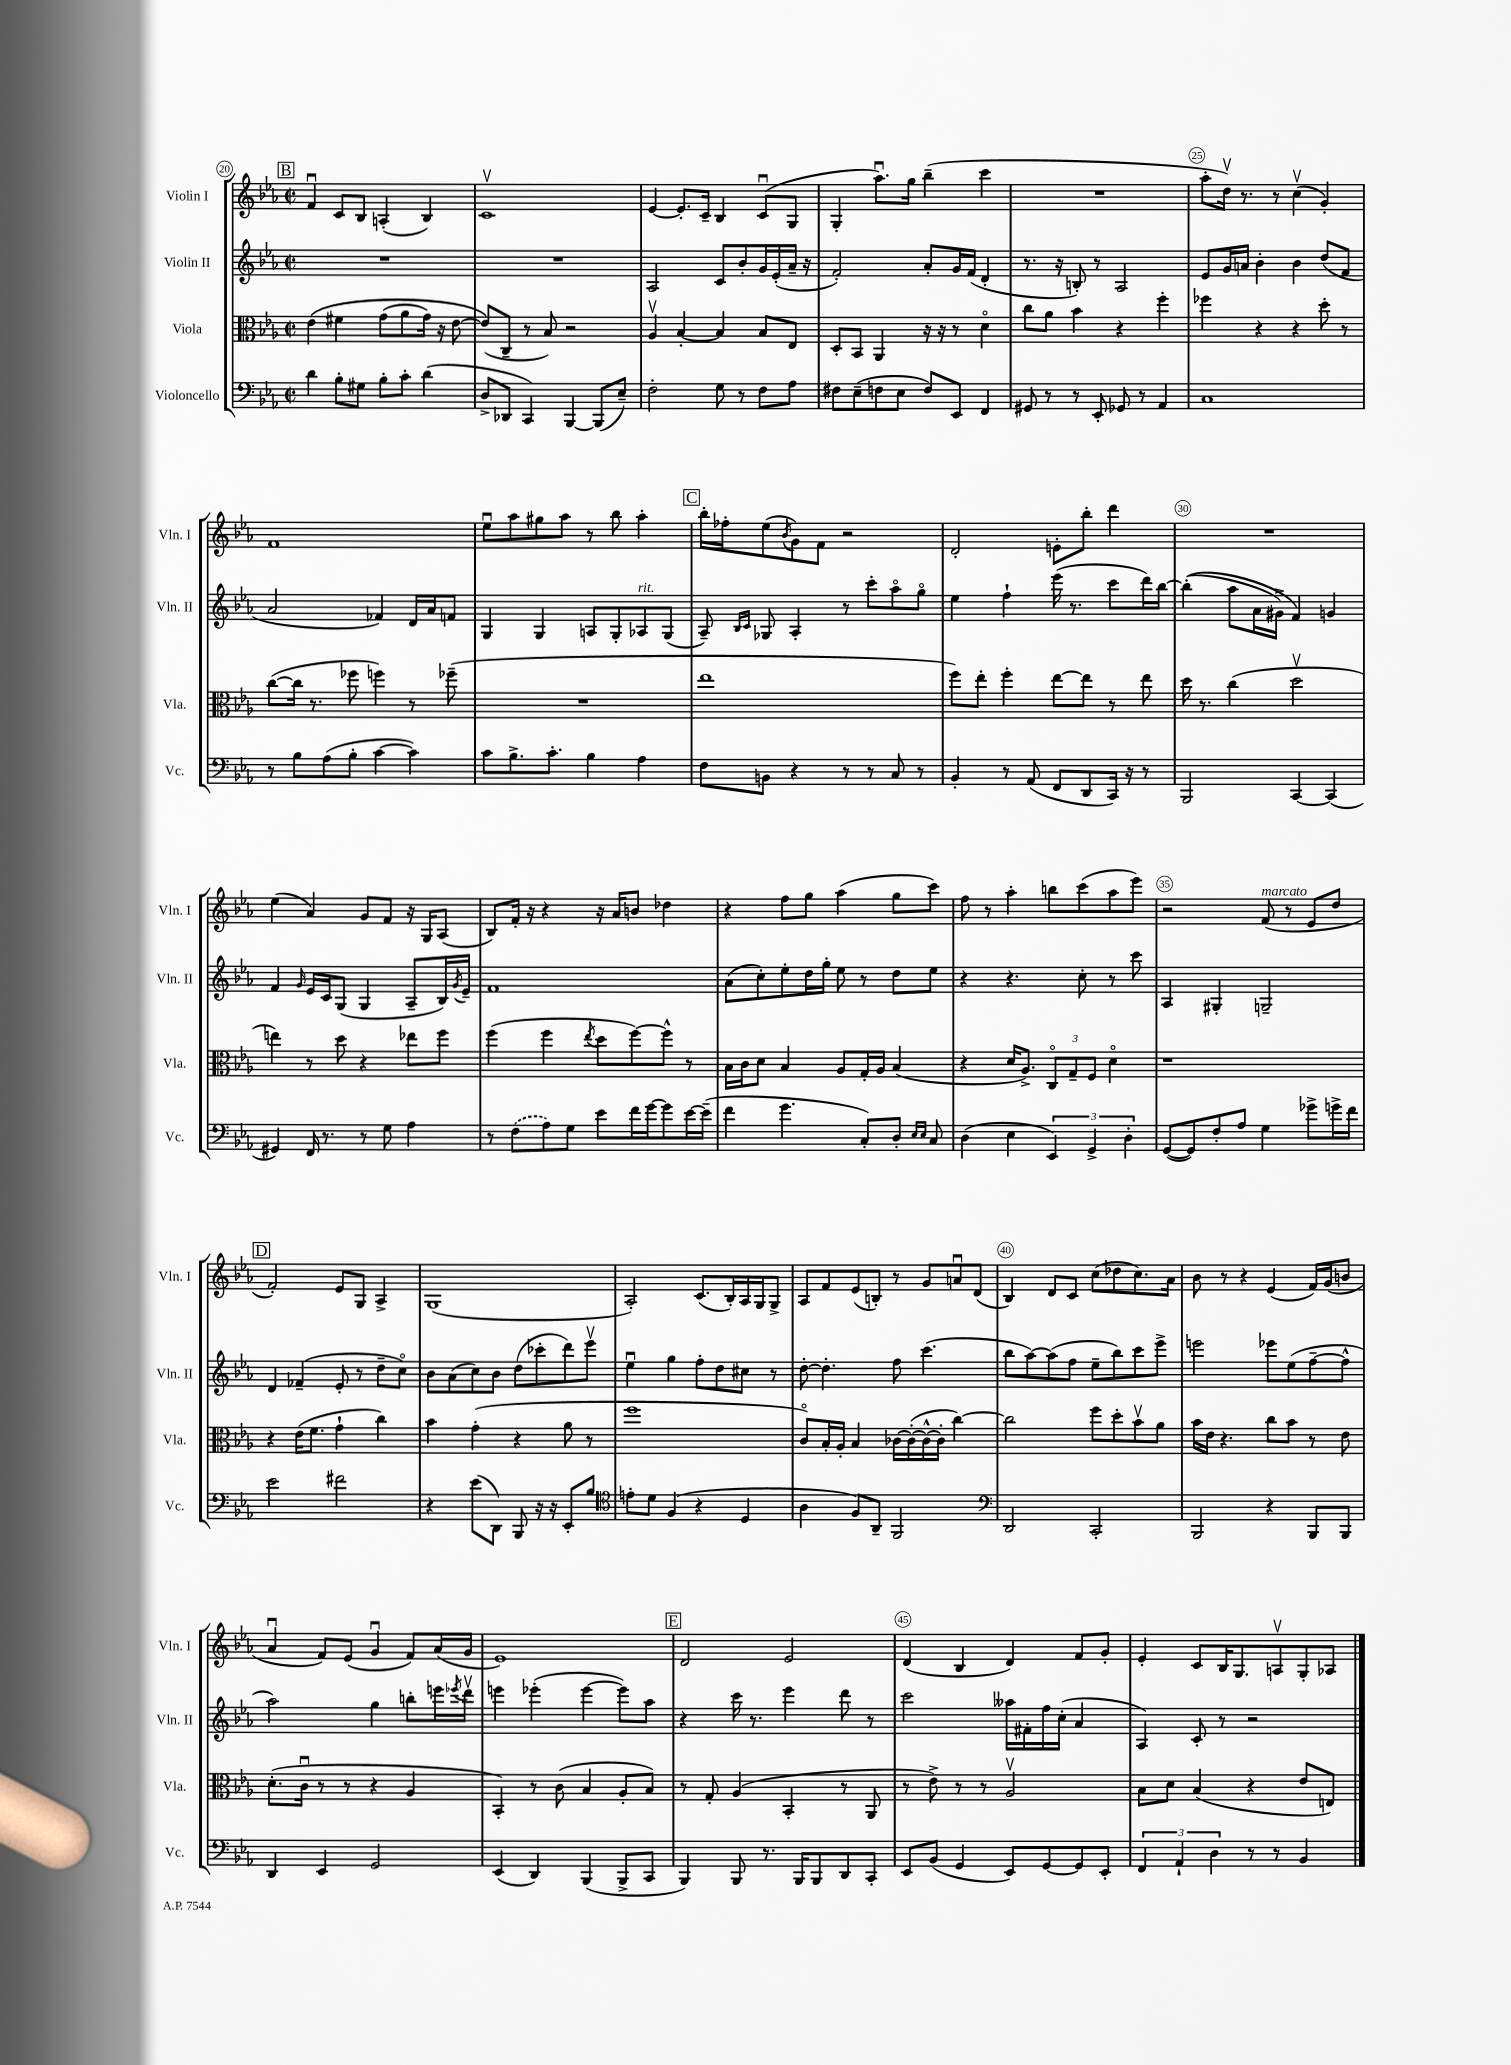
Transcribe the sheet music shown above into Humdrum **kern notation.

**kern	**kern	**kern	**kern
*part4	*part3	*part2	*part1
*staff4	*staff3	*staff2	*staff1
*I"Violoncello	*I"Viola	*I"Violin II	*I"Violin I
*I'Vc.	*I'Vla.	*I'Vln. II	*I'Vln. I
*clefF4	*clefC3	*clefG2	*clefG2
*k[b-e-a-]	*k[b-e-a-]	*k[b-e-a-]	*k[b-e-a-]
*M2/2	*M2/2	*M2/2	*M2/2
*met(c|)	*met(c|)	*met(c|)	*met(c|)
!!LO:REH:place=s1:t=B
=20	=20	=20	=20
4d\	(4e-\	1r	4fu/
8B-'\L	4f#X\	.	8c/L
8G#X\J	.	.	8B-/J
8B-'\L	(8g\L	.	(4An'/
8c'\J	8a-\	.	.
(4d\	16g\Jk)	.	4B-/)
.	16r	.	.
.	[8e-\	.	.
=21	=21	=21	=21
8D^/L	(8e-/L])	1r	1cv
8DD-X/J	8C~/J	.	.
4CC/)	8r	.	.
.	8B-/)	.	.
[4BBB-/	2r	.	.
(8BBB-/L]	.	.	.
8E-~/J)	.	.	.
=22	=22	=22	=22
2F'\	4A-v/	2A-/	[4e-/
.	[4B-'/	.	8.e-'/L]
.	.	.	16c~/Jk
8G\	4B-/]	8c/L	4B-/
8r	.	8b-'/	.
8F\L	8B-/L	16g/L	(8cu/L
.	.	(16e-'/	.
8A-\J	8E-/J	16a-~/JJ	8G/J
.	.	16r	.
=23	=23	=23	=23
8F#X\L	8D'/L	2f'/)	4G'/
(8E-~\	8BB-/J	.	.
8Fn\	4AA-/	.	8.aa-u\L)
8E-\J	.	.	.
.	.	.	16gg\Jk
8F/L)	16r	8a-'/L	(4bb-~\
.	16r	.	.
8EE-/J	8r	16g/L	.
.	.	(16f/JJ	.
4FF/	4d\	4d'/	4ccc\
=24	=24	=24	=24
8GG#X/	8cc\L	8.r	1r
8r	8a-\J	.	.
.	.	16r	.
8r	4b-\	8Bn'/)	.
8EE-'/	.	8r	.
8GG-X/	4r	2A-/	.
8r	.	.	.
4AA-/	4ff'\	.	.
=25	=25	=25	=25
1C	4ff-X\	8e-/L	8aa-'\L
.	.	16g/L	16ddv\Jk)
.	.	16an/JJ	8.r
.	4r	4b-'\	.
.	.	.	8r
.	4r	4b-\	(4ccv\
.	8dd'\	(8dd/L	4g'/)
.	8r	8f/J	.
!!LO:LB:g=z
=26	=26	=26	=26
8r	([8cc\L	2a-/	1f
8B-\L	16cc\Jk]	.	.
.	8.r	.	.
(8A-\	.	.	.
8B-'\J	8ff-X\	.	.
[4c\	4ffn\)	4f-X/)	.
4c\])	8r	16d/LL	.
.	.	16a-/J	.
.	(8ff-X~\	8fn/J	.
=27	=27	=27	=27
8c\L	1r	4G/	8ee-u\L
8.B-^\	.	.	8aa-\
.	.	4G/	8gg#X\
8.c'\J	.	.	.
.	.	.	8aa-\J
4B-\	.	8An/L	8r
.	.	8G'/	8bb-\
!	!	!LO:TX:a:i:t=rit.	!
4A-\	.	8A-X/	4aa-'\
.	.	(8G/J	.
!!LO:REH:place=s1:t=C
=28	=28	=28	=28
8F\L	1ee-	8A-~/)	16bb-'\LL
.	.	.	16ff-X'\J
.	.	16qqB-/LL	.
.	.	16qqc/JJ	.
8BBn\J	.	8G-X/	(8ee-\
.	.	.	8qb-/
4r	.	4A-'/	8g\)
.	.	.	8f\J
8r	.	8r	2r
8r	.	8ccc'\L	.
8C/	.	8aa-\	.
8r	.	8gg\J	.
=29	=29	=29	=29
4BB-'/	8ff\L)	4ee-\	2d'/
.	8ee-'\J	.	.
8r	4ff'\	4ff`\	.
(8AA-/	.	.	.
8FF/L	[8ee-\L	(16eee-\	8en'\L
.	.	8.r	.
8DD/	8ee-\J]	.	8bb-'\J
16CC/Jk)	8r	8ccc\L	4ddd\
16r	.	.	.
8r	8ee-\	16ddd\L)	.
.	.	[16bb-\JJ	.
=30	=30	=30	=30
2BBB-/	16dd\	((4bb-'\]	1r
.	8.r	.	.
.	(4cc\	8aa-\L	.
.	.	16a-\L	.
.	.	16g#X^\JJ)	.
[4CC/	2ddv\	4f/)	.
(4CC/]	.	4gn/	.
!!LO:LB:g=z
=31	=31	=31	=31
4GG#X/)	4een\)	4f/	(4ee-\
.	.	16qqg/	.
16FF/	8r	16e-/LL	4a-/)
8.r	.	16c/J	.
.	8dd\	(8G/J	.
8r	4r	4G/	8g/L
8G\	.	.	8f/J
4A-\	8ee-X\L	8A-~/L	16r
.	.	.	16G/KL
.	8ff\J	16B-/L)	(8A-/J
.	.	8qg/	.
.	.	16e-~/JJ	.
=32	=32	=32	=32
8r	(4ff\	1f	8B-/L)
(8F\L	.	.	16f'/Jk
.	.	.	16r
8A-\)	4ff\	.	4r
8G\J	.	.	.
.	8qee-/	.	.
8e-\L	8dd\L	.	16r
.	.	.	16a-/KL
16f\L	[8ff\)	.	8bn/J
[16g\J	.	.	.
8g\]	8ff^^\J]	.	4dd-X\
[16e-\L	8r	.	.
(16e-~\JJ]	.	.	.
=33	=33	=33	=33
4f\	16B-\LL	(8a-\L	4r
.	16c\J	.	.
.	8d\J	8cc'\)	.
4.g\	4B-/	8ee-'\	8ff\L
.	.	16dd\L	8gg\J
.	.	16gg'\JJ	.
.	8A-/L	8ee-\	(4aa-\
8C'/L)	16G'/L	8r	.
.	16A-/JJ	.	.
8D'/J	(4B-/	8dd\L	8gg\L
16qqE-/LL	.	.	.
16qqE-/JJ	.	.	.
8C/	.	8ee-\J	8ccc\J)
=34	=34	=34	=34
(4D\	4r	4r	8ff\
.	.	.	8r
4E-\	16d/KL	4.r	4aa-'\
.	8.A-^/J)	.	.
6EE-/)	12C/L	.	8bbn\L
.	12G~/	.	.
.	.	8cc'\	(8ccc\
6GG^/	12F/J	.	.
.	4d\	8r	8aa-\
6D'\	.	.	.
.	.	8ccc\	8eee-\J)
=35	=35	=35	=35
([8GG/L	1r	4A-/	2r
8GG/])	.	.	.
8F'/	.	4G#X'/	.
8A-/J	.	.	.
!	!	!	!LO:TX:a:i:t=marcato
4G\	.	2Gn~/	(8f/
.	.	.	8r
8g-X^\L	.	.	8e-/L
16gn^\L	.	.	8dd/J
16f\JJ	.	.	.
!!LO:LB:g=z
!!LO:REH:place=s1:t=D
=36	=36	=36	=36
2e-\	4r	4d/	2f'/)
.	(16e-\KL	(4f-X~/	.
.	8.f\J	.	.
2f#X\	4g`\	8e-'/	8e-/L
.	.	8r	8G/J
.	4cc\)	8dd~\L	4A-^/
.	.	8cc\J)	.
=37	=37	=37	=37
4r	4b-\	8b-\L	(1G
.	.	(8a-\	.
(8e-\L	(4g'\	8cc\)	.
8DD\J)	.	8b-\J	.
8BBB-/	4r	(8dd\L	.
16r	.	8ccc-X'\	.
16r	.	.	.
8EE-'/L	8a-\	8ddd\)	.
8B-/J	8r	8eee-v\J	.
=38	=38	=38	=38
*clefC4	*	*	*
8en'\L	1ff	4ee-u\	2A-'/)
8d\J	.	.	.
(4F/	.	4gg\	.
4r	.	8ff'\L	(8.c/L
.	.	8dd\	.
.	.	.	16B-'/L)
4D/	.	8cc#X\J	16A-/
.	.	.	16G/J
.	.	8r	8G^/J
=39	=39	=39	=39
4A-\	8c/L)	[8dd'\	8A-/L
.	16B-'/L	4.dd'\]	8f/
.	16A-'/JJ	.	.
8F/L)	4B-/	.	(8e-/
8AA-~/J	.	.	8Bn'/J)
2FF/	[16c-X\LL	8ff\	8r
.	(16c-'\_	.	.
.	16c-^^\_	(4.ccc\	8g/L
.	16c-'\JJ]	.	.
.	[4cc\)	.	8anu/
.	.	.	(8d/J
=40	=40	=40	=40
*clefF4	*	*	*
2DD/	2cc\]	8bb-\L	4B-/)
.	.	[8aa-\)	.
.	.	(8aa-\]	8d/L
.	.	8ff\J	8c/J
2CC'/	8ff\L	8ee-~\L	(8cc\L
.	8dd'\	8bb-\)	8dd-X\
.	8b-v\	8ccc\	8.cc\)
.	8a-\J	8eee-^\J	.
.	.	.	16a-\Jk
=41	=41	=41	=41
2BBB-/	16b-\LL	2eeen\	8b-\
.	16e-\JJ	.	.
.	4.r	.	8r
.	.	.	4r
4r	8cc\L	8eee-X\L	(4e-/
.	8b-\J	(8ee-\	.
8BBB-/L	8r	[8ff~\	16f/LL)
.	.	.	(16g/J
8BBB-/J	8e-\	8ff^^\J]	8bn/J
!!LO:LB:g=z
=42	=42	=42	=42
4DD/	(8.d'\L	2aa-\)	4a-u/
.	16cu\Jk	.	.
4EE-/	8r	.	8f/L)
.	8r	.	(8e-/J
2GG/	4r	4gg\	4gu/
.	4A-/	8bbn'\L	8f/L)
.	.	16eeen\L	(16a-/L
.	.	8qeee-X/	.
.	.	16dddv\JJ	16g/JJ
=43	=43	=43	=43
(4EE-/	4BB-'/)	4eeen\	1e-)
4DD/)	8r	(4eee-X'\	.
.	(8c\	.	.
(4BBB-/	4B-/	[4eee-\	.
8BBB-^/L	8A-'/L	8eee-\L])	.
8CC/J	8B-/J)	8aa-\J	.
!!LO:REH:place=s1:t=E
=44	=44	=44	=44
4BBB-/)	8r	4r	2d/
.	8G'/	.	.
8BBB-/	(4A-/	16ccc\	.
.	.	8.r	.
8.r	.	.	.
.	4BB-'/	4eee-\	2e-/
16BBB-/KL	.	.	.
8BBB-/	.	.	.
8DD/	8r	8ddd\	.
8CC'/J	8AA-/	8r	.
=45	=45	=45	=45
8EE-/L	8r	2ccc\	(4d/
(8BB-/J	8e-^\)	.	.
4GG/	8r	.	4B-/
.	8r	.	.
8EE-/L)	2A-v/	16aa--X\LL	4d/)
.	.	16f#X'\	.
[8GG/	.	16ff\	.
.	.	(16cc'\JJ	.
8GG/]	.	4a-/	8f/L
8EE-'/J	.	.	8g'/J
=46	=46	=46	=46
6FF/	8B-\L	4A-/)	4e-'/
.	8d\J	.	.
6AA-`/	.	.	.
.	(4B-/	8c'/	8c/L
6D\	.	.	.
.	.	8r	16B-/K
.	.	.	8.G/
8r	4r	2r	.
8r	.	.	8Anv/
4BB-/	8e-/L	.	8G'/
.	8En/J)	.	8A-X/J
==	==	==	==
*-	*-	*-	*-
